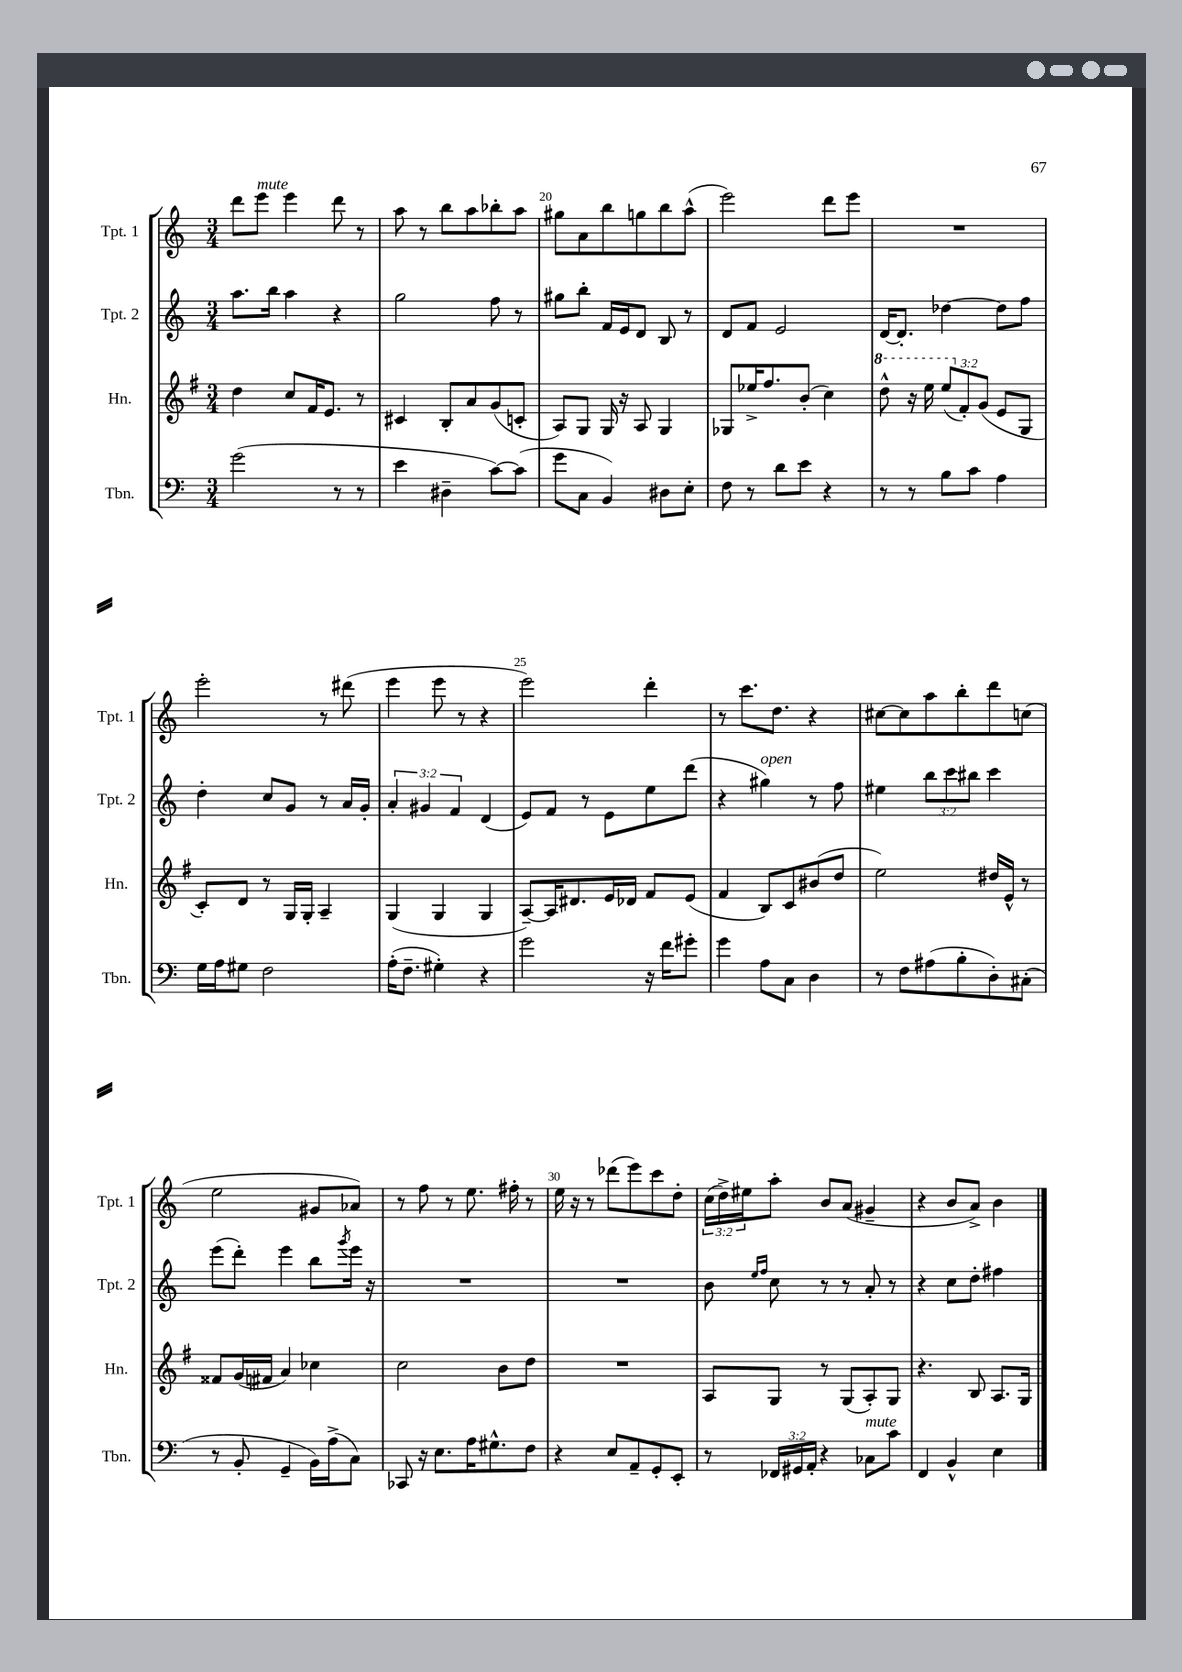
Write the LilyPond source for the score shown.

<<
\new StaffGroup <<
\new Staff = "s0" \with { instrumentName = "Tpt. 1" shortInstrumentName = "Tpt. 1" } {
    \clef treble \key c \major \numericTimeSignature \time 3/4 \override Staff.TupletNumber.text = #tuplet-number::calc-fraction-text
    d'''8 e'''8^\markup { \italic "mute" } e'''4 d'''8 r8 |
    a''8 r8 b''8 a''8 bes''8-. a''8 |
    gis''8 a'8 b''8 g''8 b''8 a''8-^( |
    e'''2) d'''8 e'''8 |
    R2. |
    e'''2-. r8 dis'''8( |
    e'''4 e'''8 r8 r4 |
    e'''2) d'''4-. |
    r8 c'''8. d''8. r4 |
    cis''8~ cis''8 a''8 b''8-. d'''8 c''8( |
    e''2 gis'8 aes'8) |
    r8 f''8 r8 e''8. fis''16-. r8 |
    e''16 r16 r8 des'''8( e'''8) c'''8 d''8-. |
    \tuplet 3/2 { c''16( d''16->) eis''16 } a''8-. b'8 a'8( gis'4-- |
    r4 b'8 a'8->) b'4 \bar "|." |
}
\new Staff = "s1" \with { instrumentName = "Tpt. 2" shortInstrumentName = "Tpt. 2" } {
    \clef treble \key c \major \numericTimeSignature \time 3/4 \override Staff.TupletNumber.text = #tuplet-number::calc-fraction-text
    a''8. b''16 a''4 r4 |
    g''2 f''8 r8 |
    gis''8 b''8-. f'16 e'16 d'8 b8 r8 |
    d'8 f'8 e'2 |
    d'16~ d'8.-. des''4~ des''8 f''8 |
    d''4-. c''8 g'8 r8 a'16 g'16-. |
    \tuplet 3/2 { a'4-. gis'4 f'4 } d'4( |
    e'8) f'8 r8 e'8 e''8 d'''8( |
    r4 gis''4^\markup { \italic "open" }) r8 f''8 |
    eis''4 \tuplet 3/2 { b''8 c'''8 bis''8 } c'''4 |
    e'''8( d'''8-.) e'''4 b''8 \acciaccatura { g'''8 } e'''16 r16 |
    R2. |
    R2. |
    b'8 \grace { e''16 f''16 } c''8 r8 r8 a'8-. r8 |
    r4 c''8 d''8-. fis''4 \bar "|." |
}
\new Staff = "s2" \with { instrumentName = "Hn." shortInstrumentName = "Hn." } {
    \clef treble \key g \major \numericTimeSignature \time 3/4 \override Staff.TupletNumber.text = #tuplet-number::calc-fraction-text
    d''4 c''8 fis'16 e'8. r8 |
    cis'4 b8-. a'8 g'8( c'8-. |
    a8) g8 g16 r16 a8 g4 |
    ges8 ees''16-> fis''8. b'8-.( c''4) |
    \ottava #1 d'''8-^ r16 e'''16 \tuplet 3/2 { e'''8( \ottava #0 fis'8-.) g'8( } e'8 g8 |
    c'8-.) d'8 r8 g16 g16-. a4-- |
    g4( g4 g4 |
    a8~--) a16 dis'8. e'16 des'16 fis'8 e'8( |
    fis'4 b8) c'8 bis'8( d''8 |
    e''2) dis''16 e'16-^ r8 |
    fisis'8 g'16( fis'16 a'4) ces''4 |
    c''2 b'8 d''8 |
    R2. |
    a8 g8 r8 g8( a8-.) g8 |
    r4. b8 a8. g16 \bar "|." |
}
\new Staff = "s3" \with { instrumentName = "Tbn." shortInstrumentName = "Tbn." } {
    \clef bass \key c \major \numericTimeSignature \time 3/4 \override Staff.TupletNumber.text = #tuplet-number::calc-fraction-text
    g'2( r8 r8 |
    e'4 dis4-- c'8~) c'8( |
    g'8 c8 b,4) dis8 e8-. |
    f8 r8 d'8 e'8 r4 |
    r8 r8 b8 c'8 a4 |
    g16 a16 gis8 f2 |
    a16-.( f8.-- gis4-.) r4 |
    g'2 r16 f'16 gis'8-. |
    g'4 a8 c8 d4 |
    r8 f8 ais8( b8-. d8-.) cis8-.( |
    r8 b,8-. g,4-- b,16) a16->( c8) |
    ces,8 r16 e8. a16 gis8.-^ f8 |
    r4 e8 a,8-- g,8-. e,8-. |
    r8 \tuplet 3/2 { fes,16 gis,16 a,16-. } r4 ces8^\markup { \italic "mute" } c'8 |
    f,4 b,4-^ e4 \bar "|." |
}
>>
>>
\layout { \context { \Score currentBarNumber = #18 \override BarNumber.break-visibility = ##(#f #t #t) barNumberVisibility = #(every-nth-bar-number-visible 5) } }
